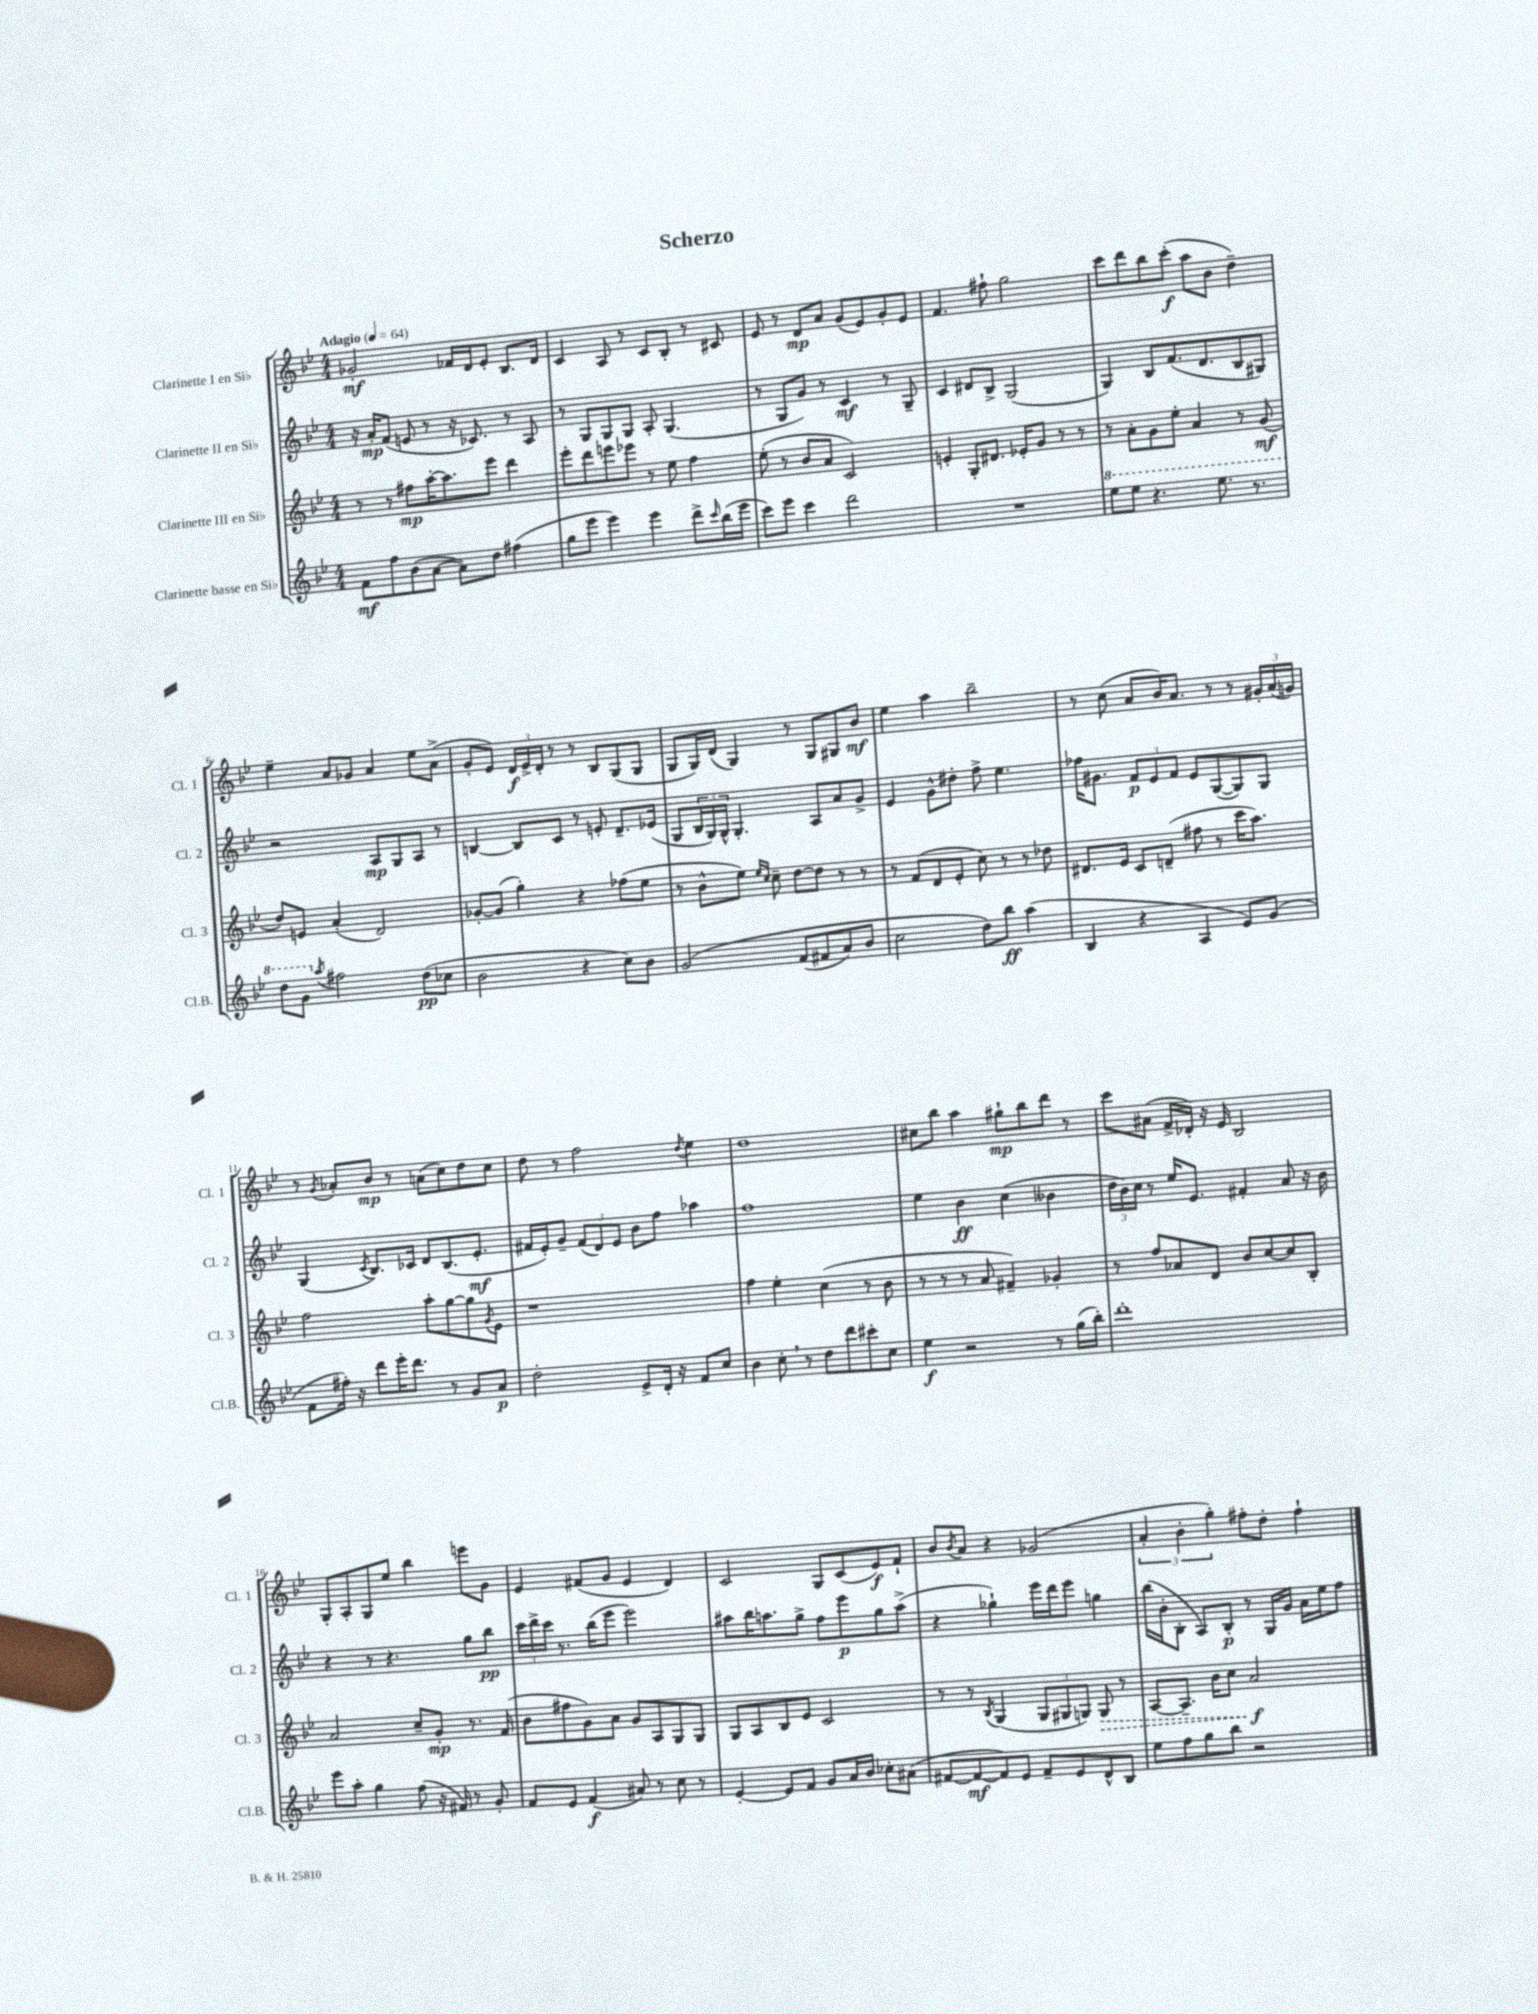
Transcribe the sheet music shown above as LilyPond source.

\header { title = "Scherzo" }
<<
\new StaffGroup <<
\new Staff = "s0" \with { instrumentName = "Clarinette I en Sib" shortInstrumentName = "Cl. 1" } {
    \clef treble \key bes \major \numericTimeSignature \time 4/4 \tempo "Adagio" 4 = 64
    ges'2-.\mf fes'16 d'16 ees'8-. bes8. d'16 |
    c'4 a8 r8 c'8 bes8-. r8 cis'8 |
    ees'8 r8 d'8\mp a'8 g'8( ees'8) g'8-. ees'8 |
    f'4. fis''8-! g''2 |
    c'''8 d'''8 bes''8 c'''8-.\f( a''8 bes'8 d''4--) |
    ees''4-- a'8 ges'8 a'4 ees''8 a'8->( |
    g'8-. ees'8) \tuplet 3/2 { d'16\f ees'16-> d'16-. } r8 r8 bes8 g8( g8 |
    g8 g16) d'16( g4) r8 g8 gis8 bes'8\mf |
    ees''4 a''4 bes''2-- |
    r8 c''8( a'8 bes'16) a'8. r8 r8 \tuplet 3/2 { gis'16-. a'16( g'16) } |
    r8 \acciaccatura { g'8 } aes'8-. bes'8\mp r8 a'8( c''8) d''8 c''8 |
    d''8 r8 f''2 \acciaccatura { d''8 } ees''4 |
    d''1 |
    cis''8 bes''8 a''4 gis''8-!\mp bes''8 d'''8 r8 |
    c'''8 ais'8( f'16-> des'16-.) r16 ees'16 bes2 |
    g8-. a8-. g8 ees''8 bes''4 e'''8 g'8 |
    ees'4 fis'8( g'8 ees'4 d'4) |
    c'2 g8 c'8( ees'8\f) f'8-! |
    bes'8 \acciaccatura { bes'8 } a'8 r4 ges'2( |
    \tuplet 3/2 { a'4-. bes'4-. g''4-.) } fis''8-. d''8-. fis''4-! \bar "|." |
}
\new Staff = "s1" \with { instrumentName = "Clarinette II en Sib" shortInstrumentName = "Cl. 2" } {
    \clef treble \key bes \major \numericTimeSignature \time 4/4
    r16 a'16-.\mp f'8( e'8 r8 r16 ces'8.) r8 a8 |
    r8 g8 g8 g8 a8-. g4.( |
    r8 g8 g'8) r8 c'4\mf r8 g8-- |
    c'4 dis'8 bes8-> g2( |
    g4) bes8 f'8.( d'8. bes8 gis8) |
    r2 a8\mp g8 a8 r8 |
    b4~ b8 c'8 r8 e'8-. d'8.-- ees'16( |
    g8 \tuplet 3/2 { bes16 g16) g16-^ } g4.-. a8 a'8 g'8-> |
    ees'4 g'8-^ dis''8-. f''8-> ees''4. |
    fes''16 gis'8. \tuplet 3/2 { f'8\p ees'8 f'8 } ees'8 g8~( g8) g8 |
    g4( \acciaccatura { c'8 } bes8.) ces'16 d'8 bes8.( ees'8.-.\mf |
    fis'16 ees'16-.) g'8-- \tuplet 3/2 { fis'8( d'8) ees'8 } bes'8 f''8 aes''4 |
    f''1 |
    ees''4 bes'4\ff c''4( beses'4 |
    \tuplet 3/2 { d''16 bes'16) c''16 } r8 ees''16 ees'8. fis'4-. a'8 r16 bes'16 |
    r4 r8 r4. g''8 bes''8\pp |
    \tuplet 3/2 { c'''16 d'''16-> c'''16 } r8. bes''16( ees'''8 ees'''2) |
    ais''8 bes''16 a''8. g''8-> f''8 ees'''8\p g''8 a''8->( |
    r4 ges''4-!) ees'''16 d'''16 ees'''8 g''4 |
    bes''16( bes'16-. bes8-. a8) bes8-.\p r8 g16 g'16 a'16 ees''16 f''8 \bar "|." |
}
\new Staff = "s2" \with { instrumentName = "Clarinette III en Sib" shortInstrumentName = "Cl. 3" } {
    \clef treble \key bes \major \numericTimeSignature \time 4/4
    r8 r8 fis''8\mp a''16~-. a''8. ees'''8 d'''4 |
    ees'''8-. d'''8 e'''8 ees'''8 r8 ees''8 f''4 |
    ees''8-.( r8 bes'8 a'8 c'2) |
    e'4-. g8-. dis'8. ees'16-. g'8 r8 r8 |
    r8 a'8-. g'8 ees''8-. a'4 r8 g'8\mf( |
    d''8) e'8 a'4-.( d'2) |
    ges'8~-. ges'8( g''4-.) r4 fes''8( ees''8 |
    r8 bes'8-^ ees''8) \grace { ees''16 c''16 } c''8-- d''8~ d''8 r8 r8 |
    r8 f'8( d'8 ees'8-. c''8) r8 r8 des''8 |
    dis'8. ees'16 c'8 d'8--( fis''8 r8 c'''16 a''8.) |
    f''2 a''8-. g''8~ g''8 \acciaccatura { g'8 } ees'8 |
    r1 |
    f''4 ees''4-. c''4( r8 bes'8 |
    r8 r8 r8 a'8 fis'4--) ges'4-. |
    r8 f''8 aes'8 d'8 bes'8 c''8~ c''8 bes8-. |
    a'2 c''8-- g'8-.\mp r8. f'16( |
    bes'8 fis''8 g'8) a'8 g'8 a8 g8 g8 |
    g8 a8 bes8 ees'8 c'2 |
    r8 r8 \acciaccatura { bes8 } g4( \tuplet 3/2 { g8 gis8 g8) } \once \override Hairpin.style = #'dashed-line g8\> r8 |
    a8~ a8.-- bes'16 c''8 a'2\f\! \bar "|." |
}
\new Staff = "s3" \with { instrumentName = "Clarinette basse en Sib" shortInstrumentName = "Cl.B." } {
    \clef treble \key bes \major \numericTimeSignature \time 4/4
    f'8\mf f''8 bes'8( a'8~ a'8) d''8 fis''4( |
    g''8 ees'''8 ees'''4) ees'''4 d'''8-> \grace { c'''16 } bes''16( ees'''16 |
    c'''8) ees'''8 c'''4 d'''2 |
    R1 |
    \ottava #1 ees'''8 ees'''8 r4. ees'''8. r8. |
    d'''8 g''8 \ottava #0 \acciaccatura { a''8 } fis''2 d''8\pp( ces''8 |
    bes'2 r4 c''8) bes'8 |
    g'2\( f'8( fis'8 a'8) bes'8 |
    c''2 d''8\) bes''8\ff a''4( |
    bes4 r4 a4 ees'8) g'8( |
    f'8 fis''16-.) r16 d'''8 ees'''16-. d'''8. r8 g'8 a'8\p |
    d''2-. ees'8-> d'16-. r16 f'8 c''8 |
    bes'4 c''8-. \breathe r8 d''8 d'''8 cis'''8-. c''8 |
    ees''4\f r2 r8 g''16( bes''16-.) |
    d'''1-. |
    ees'''8 a''8-. g''4 f''8( r16 fis'16) r8 g'8-. |
    f'8 ees'8 f'4\f( ais'8) r8 c''8 r8 |
    ees'4~-. ees'8 f'8 g'8 a'16 bes'16 ces''8-. ais'8( |
    fis'8~ fis'8~\mf fis'8) ees'8 fis'8-- ees'8 d'8-^ bes8 |
    ees''8 f''8 g''8 bes''8 r2 \bar "|." |
}
>>
>>
